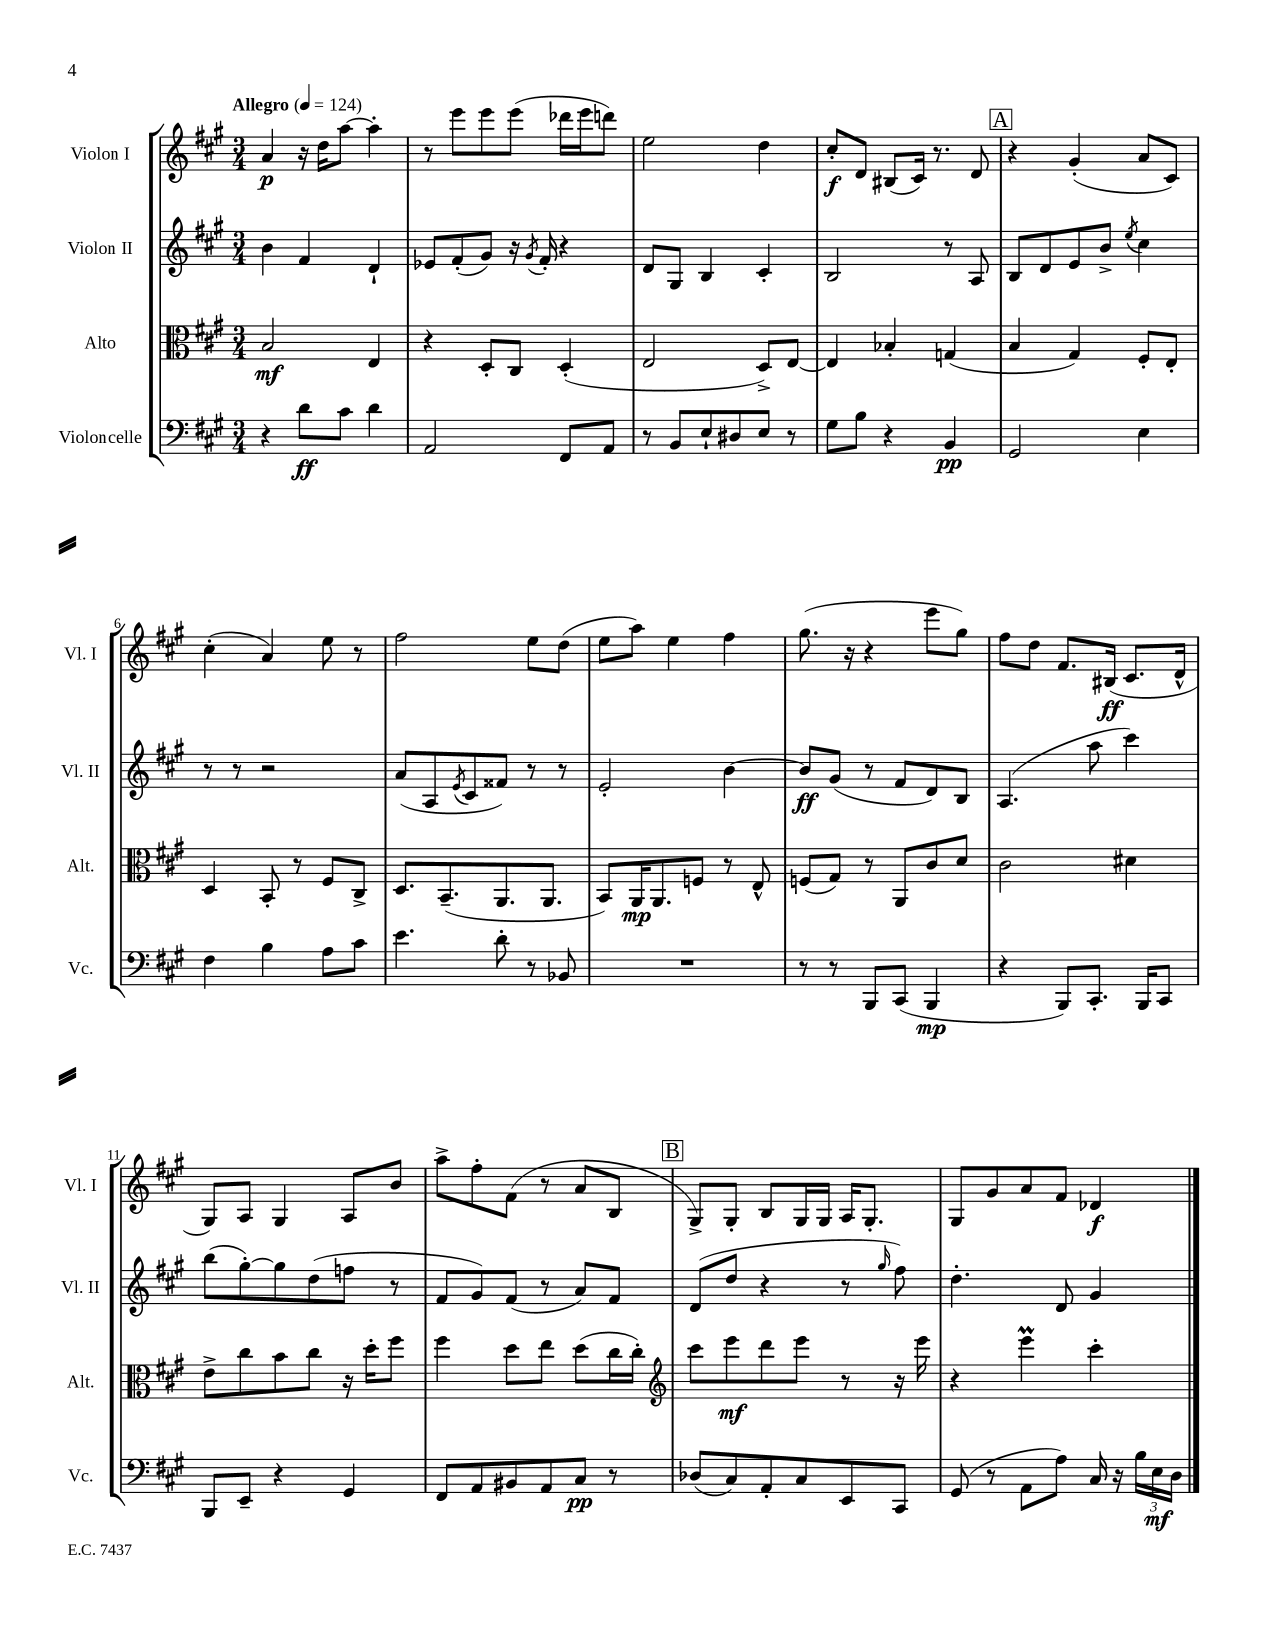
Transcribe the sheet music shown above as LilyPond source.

<<
\new StaffGroup <<
\new Staff = "s0" \with { instrumentName = "Violon I" shortInstrumentName = "Vl. I" } {
    \clef treble \key a \major \numericTimeSignature \time 3/4 \tempo "Allegro" 4 = 124
    a'4\p r16 d''16 a''8~ a''4-. |
    r8 e'''8 e'''8 e'''8( des'''16 e'''16 d'''8) |
    e''2 d''4 |
    cis''8-.\f d'8 bis8( cis'16) r8. d'8 |
    \mark \markup { \box "A" } r4 gis'4-.( a'8 cis'8) |
    cis''4-.( a'4) e''8 r8 |
    fis''2 e''8 d''8( |
    e''8 a''8) e''4 fis''4 |
    gis''8.( r16 r4 e'''8 gis''8) |
    fis''8 d''8 fis'8. bis16\ff( cis'8. d'16-^ |
    gis8) a8 gis4 a8 b'8 |
    a''8-> fis''8-. fis'8( r8 a'8 b8 |
    \mark \markup { \box "B" } gis8->) gis8-. b8 gis16 gis16 a16 gis8.-. |
    gis8 gis'8 a'8 fis'8 des'4\f \bar "|." |
}
\new Staff = "s1" \with { instrumentName = "Violon II" shortInstrumentName = "Vl. II" } {
    \clef treble \key a \major \numericTimeSignature \time 3/4
    b'4 fis'4 d'4-! |
    ees'8 fis'8-.( gis'8) r16 \acciaccatura { gis'8 } fis'16-. r4 |
    d'8 gis8 b4 cis'4-. |
    b2 r8 a8 |
    \mark \markup { \box "A" } b8 d'8 e'8 b'8-> \acciaccatura { e''8 } cis''4 |
    r8 r8 r2 |
    a'8( a8 \acciaccatura { e'8 } cis'8 fisis'8) r8 r8 |
    e'2-. b'4~ |
    b'8\ff gis'8( r8 fis'8 d'8) b8 |
    a4.( a''8 cis'''4) |
    b''8( gis''8~-.) gis''8 d''8( f''8 r8 |
    fis'8 gis'8) fis'8( r8 a'8) fis'8 |
    \mark \markup { \box "B" } d'8( d''8 r4 r8 \grace { gis''16 } fis''8) |
    d''4.-. d'8 gis'4 \bar "|." |
}
\new Staff = "s2" \with { instrumentName = "Alto" shortInstrumentName = "Alt." } {
    \clef alto \key a \major \numericTimeSignature \time 3/4
    b2\mf e4 |
    r4 d8-. cis8 d4-.( |
    e2 d8->) e8~ |
    e4 bes4-. g4( |
    \mark \markup { \box "A" } b4 gis4) fis8-. e8-. |
    d4 b,8-. r8 fis8 cis8-> |
    d8. b,8.--( a,8. a,8. |
    b,8) a,16\mp a,8. f8 r8 e8-^ |
    f8( gis8) r8 a,8 cis'8 d'8 |
    cis'2 dis'4 |
    e'8-> cis''8 b'8 cis''8 r16 d''16-. fis''8 |
    fis''4 d''8 e''8 d''8( cis''16 cis''16-.) |
    \mark \markup { \box "B" } \clef treble cis'''8 e'''8\mf d'''8 e'''8 r8 r16 e'''16 |
    r4 e'''4\prall cis'''4-. \bar "|." |
}
\new Staff = "s3" \with { instrumentName = "Violoncelle" shortInstrumentName = "Vc." } {
    \clef bass \key a \major \numericTimeSignature \time 3/4
    r4 d'8\ff cis'8 d'4 |
    a,2 fis,8 a,8 |
    r8 b,8 e8-! dis8 e8 r8 |
    gis8 b8 r4 b,4\pp |
    \mark \markup { \box "A" } gis,2 e4 |
    fis4 b4 a8 cis'8 |
    e'4. d'8-. r8 bes,8 |
    R2. |
    r8 r8 b,,8 cis,8( b,,4\mp |
    r4 b,,8) cis,8.-. b,,16 cis,8 |
    b,,8 e,8-- r4 gis,4 |
    fis,8 a,8 bis,8 a,8 cis8\pp r8 |
    \mark \markup { \box "B" } des8( cis8) a,8-. cis8 e,8 cis,8 |
    gis,8( r8 a,8 a8) cis16 r16 \tuplet 3/2 { b16 e16\mf d16 } \bar "|." |
}
>>
>>
